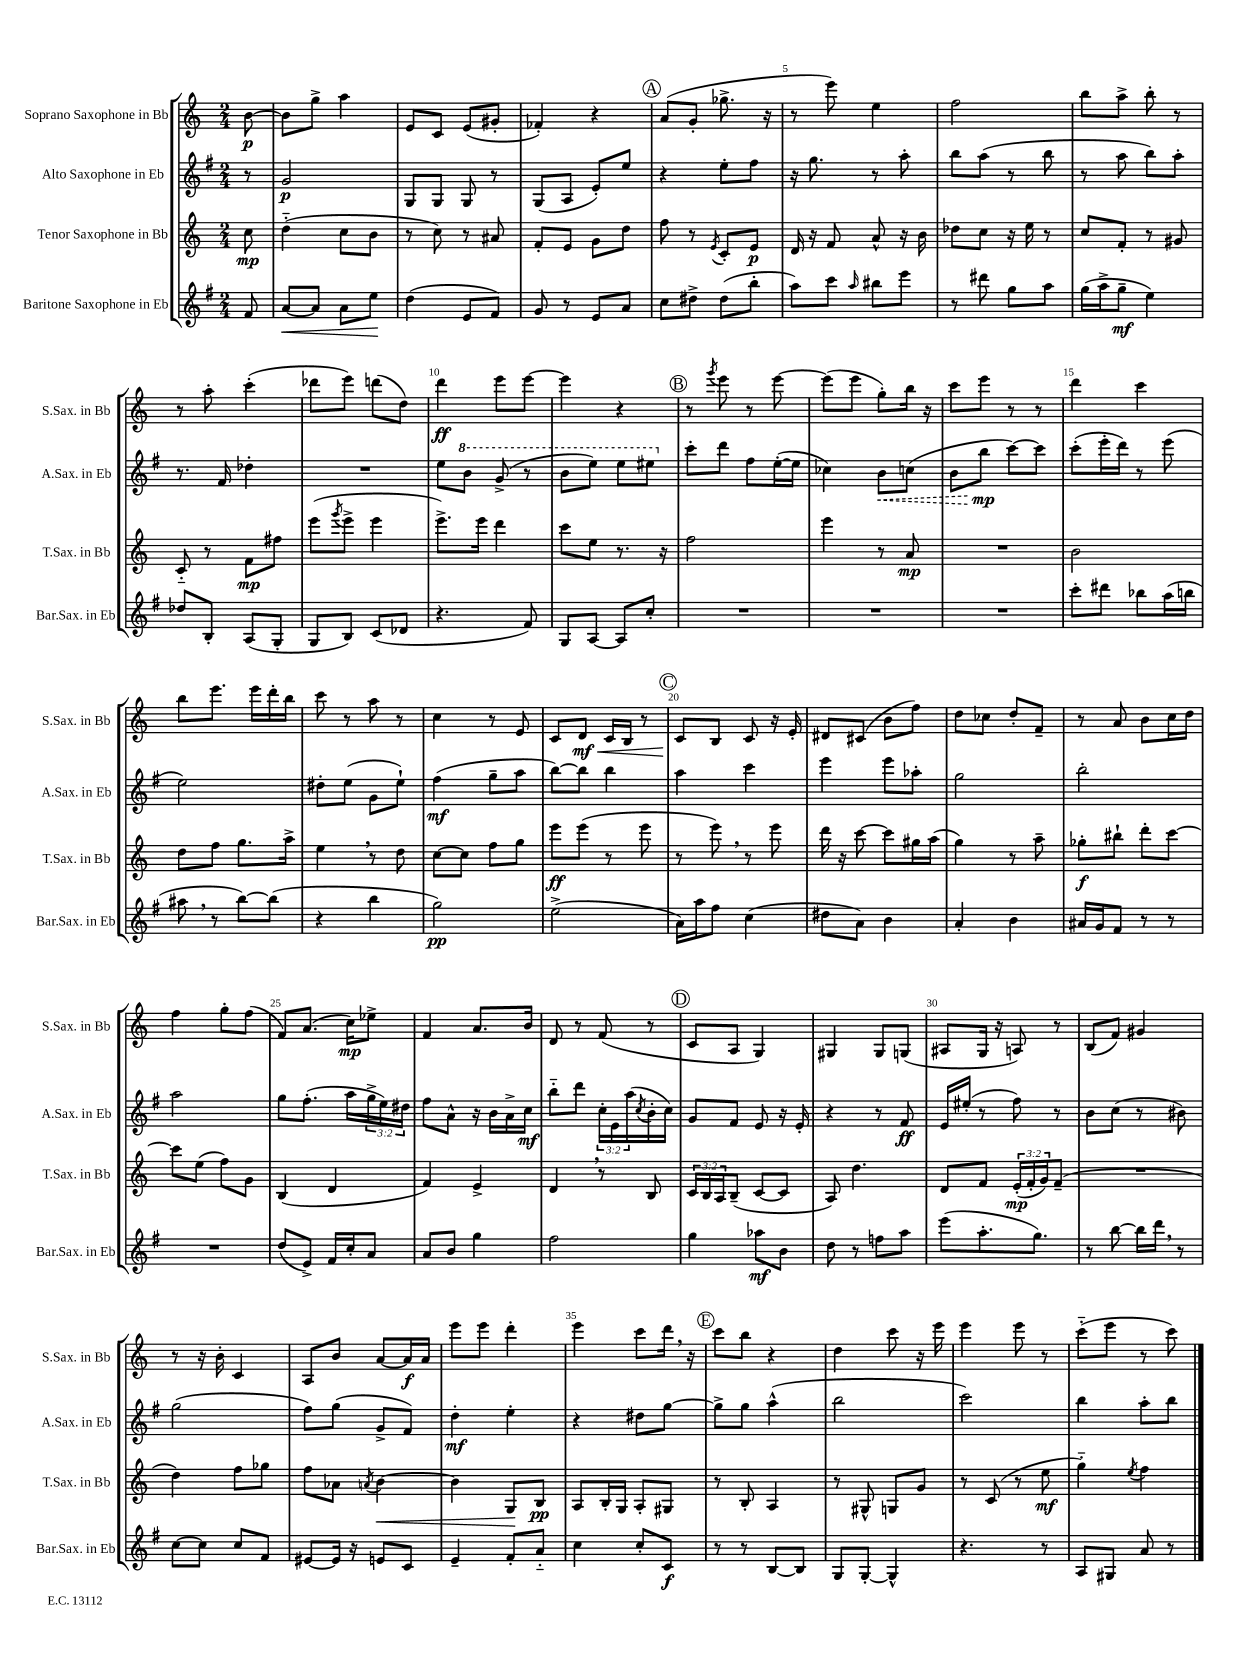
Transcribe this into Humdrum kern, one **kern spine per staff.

**kern	**kern	**kern	**kern
*staff4	*staff3	*staff2	*staff1
*clefG2	*clefG2	*clefG2	*clefG2
*k[f#]	*k[]	*k[f#]	*k[]
*M2/4	*M2/4	*M2/4	*M2/4
8f#	8cc	8r	[8b
=	=	=	=
[8a	(4dd'~	2g	8b]
8a]	.	.	8gg^
8a	8cc	.	4aa
8ee	8b	.	.
=	=	=	=
(4dd	8r	8G	8e
.	8cc)	8G	8c
8e	8r	8G	(8e
8f#)	8a#	8r	8g#'
=	=	=	=
8g	8f'	(8G	4f-')
8r	8e	8A	.
8e	8g	8e')	4r
8a	8dd	8ee	.
=	=	=	=
8cc	8ff	4r	(8a
8dd#^	8r	.	8g'
.	8qe	.	.
(8dd#	8c'	8ee'	8.gg-^
8bb'	8e	8ff#	.
.	.	.	16r
=	=	=	=
8aa)	16d	16r	8r
.	16r	8.gg	.
8ccc	8f	.	8eee)
16qqaa	.	.	.
8bb#	8a^^	8r	4ee
8eee	16r	8aa'	.
.	16b	.	.
=	=	=	=
8r	8dd-	8bb	2ff
8ddd#	8cc	(8aa	.
8gg	16r	8r	.
.	16ee	.	.
8aa	8r	8bb	.
=	=	=	=
(16gg	8cc	8r	8bb
16aa^	.	.	.
8gg~	8f'	8aa	8aa^
4ee)	8r	8bb)	8bb'
.	8g#	8aa'	8r
=	=	=	=
8dd-	8c'~	8.r	8r
8B'	8r	.	8aa'
.	.	16f#	.
(8A	8f	4dd-'	(4ccc'
8G'	8ff#	.	.
=	=	=	=
8G	(8eee	2r	8ddd-
.	8qggg	.	.
8B)	8eee^	.	8eee)
(8c	4eee	.	(8ddd
8d-	.	.	8dd)
=	=	=	=
4.r	8.eee^)	8ee	4ddd
.	.	8bb	.
.	16eee	.	.
.	4ddd	(8gg^	8eee
8f#)	.	8r	[8eee
=	=	=	=
8G	8ccc	8bb	4eee]
[8A	8ee	8eee)	.
8A]	8.r	8eee	4r
8cc'	.	8eee#	.
.	16r	.	.
=	=	=	=
2r	2ff	8ccc'	8r
.	.	.	8qggg
.	.	8ddd	8eee
.	.	8ff#	8r
.	.	([16ee'	[8eee
.	.	16ee]	.
=	=	=	=
2r	4eee	4cc-)	(8eee]
.	.	.	8eee
.	8r	8b	8gg')
.	8a	(8cc	16bb
.	.	.	16r
=	=	=	=
2r	2r	8b	8ccc
.	.	8bb	8eee
.	.	[8ccc)	8r
.	.	8ccc]	8r
=	=	=	=
8ccc'	2b	(8ccc'	4ddd
8ddd#	.	16eee'	.
.	.	16ddd)	.
8bb-	.	8r	4ccc
(16aa	.	(8eee	.
16bb	.	.	.
=	=	=	=
8aa#	8dd	2ee)	8bb
8r	8ff	.	8.eee
[8bb)	8.gg	.	.
.	.	.	16eee
(8bb]	.	.	16ddd'
.	16aa^	.	16bb
=	=	=	=
4r	4ee	8dd#'	8ccc
.	.	(8ee	8r
4bb	8r	8g	8aa
.	8dd	8ee`)	8r
=	=	=	=
2gg)	[8cc	(4ff#	4cc
.	8cc]	.	.
.	8ff	8gg~	8r
.	8gg	8aa	8e
=	=	=	=
(2ee^	8eee	[8bb)	8c
.	(8eee	8bb]	8d
.	8r	4bb	16c
.	.	.	16B
.	8eee	.	8r
=	=	=	=
16a)	8r	4aa	8c
16aa	.	.	.
8ff#	8eee)	.	8B
(4cc	8r	4ccc	8c
.	8eee	.	16r
.	.	.	16e'
=	=	=	=
8dd#	16ddd	4eee	8d#
.	16r	.	.
8a)	[8ccc	.	(8c#
4b	8ccc]	8eee	8b
.	16gg#	8aa-'	8ff)
.	(16aa	.	.
=	=	=	=
4a'	4gg)	2gg	8dd
.	.	.	8cc-
4b	8r	.	8dd'
.	8aa~	.	8f~
=	=	=	=
16a#	8gg-'	2bb'	8r
16g	.	.	.
8f#	8bb#`	.	8a
8r	8ddd'	.	8b
8r	[8ccc	.	16cc
.	.	.	16dd
=	=	=	=
2r	8ccc]	2aa	4ff
.	(8ee	.	.
.	8ff)	.	8gg'
.	8g	.	(8ff
=	=	=	=
(8dd	(4B	8gg	8f)
8e^)	.	(8.ff#'	(8.a
16f#	4d	.	.
16cc'	.	16aa	16cc)
8a	.	24gg^	8ee-^
.	.	24ee)	.
.	.	24dd#	.
=	=	=	=
8a	4f)	8ff#	4f
8b	.	8a^^	.
4gg	4e^	16r	8.a
.	.	16b	.
.	.	16a^	.
.	.	16cc	16b
=	=	=	=
2ff#	4d	8bb'~	8d
.	.	8ddd	8r
.	8r	24cc'	(8f
.	.	24e	.
.	.	(24aa	.
.	.	8qcc	.
.	8B	16b'	8r
.	.	16cc)	.
=	=	=	=
4gg	24c	8g	8c
.	24B	.	.
.	24A	.	.
.	(8B~	8f#	8A
8aa-	[8c	8e	4G)
8b	8c]	16r	.
.	.	16e'	.
=	=	=	=
8dd	8A)	4r	4G#
8r	4.dd	.	.
8ff	.	8r	8G#
8aa	.	8f#	(8G
=	=	=	=
(8eee	8d	16e	8A#
.	.	(16ee#'	.
8.aa'	8f	8r	16G
.	.	.	16r
.	(24e'	8ff#)	8A)
.	24f'	.	.
8.gg)	.	.	.
.	24g)	.	.
.	(8f~	8r	8r
=	=	=	=
8r	2r	8b	(8B
[8bb	.	(8cc	8f)
16bb]	.	8r	4g#
16ddd	.	.	.
8r	.	8b#)	.
=	=	=	=
[8cc	4dd)	(2gg	8r
8cc]	.	.	16r
.	.	.	16b'
8cc	8ff	.	4c
8f#	8gg-	.	.
=	=	=	=
[8e#	8ff	8ff#)	8A
16e#]	8a-	(8gg	8b
16r	.	.	.
.	8qa	.	.
8e	[4b	8g^	[8a
8c	.	8f#)	16a]
.	.	.	16a
=	=	=	=
4e~	4b]	4dd'	8eee
.	.	.	8eee
8f#'	8G	4ee'	4ddd'
8a'~	8B	.	.
=	=	=	=
4cc	8A	4r	4eee
.	16B'	.	.
.	16G	.	.
8cc'	8A'	8dd#	8ccc
8c	8G#	[8gg	16ddd
.	.	.	16r
=	=	=	=
8r	8r	8gg^]	8ccc
8r	8B'	8gg	8bb
[8B	4A	(4aa^^	4r
8B]	.	.	.
=	=	=	=
8G	8r	2bb	4dd
[8G'	8G#^^	.	.
4G^^]	8G	.	8ccc
.	8g	.	16r
.	.	.	16eee
=	=	=	=
4.r	8r	2ccc)	4eee
.	(8c	.	.
.	8r	.	8eee
8r	8ee	.	8r
=	=	=	=
8A	4gg'~)	4bb	(8ccc'~
8G#	.	.	8eee
.	8qee	.	.
8a	4ff	8aa'	8r
8r	.	8bb	8ccc)
==	==	==	==
*-	*-	*-	*-
